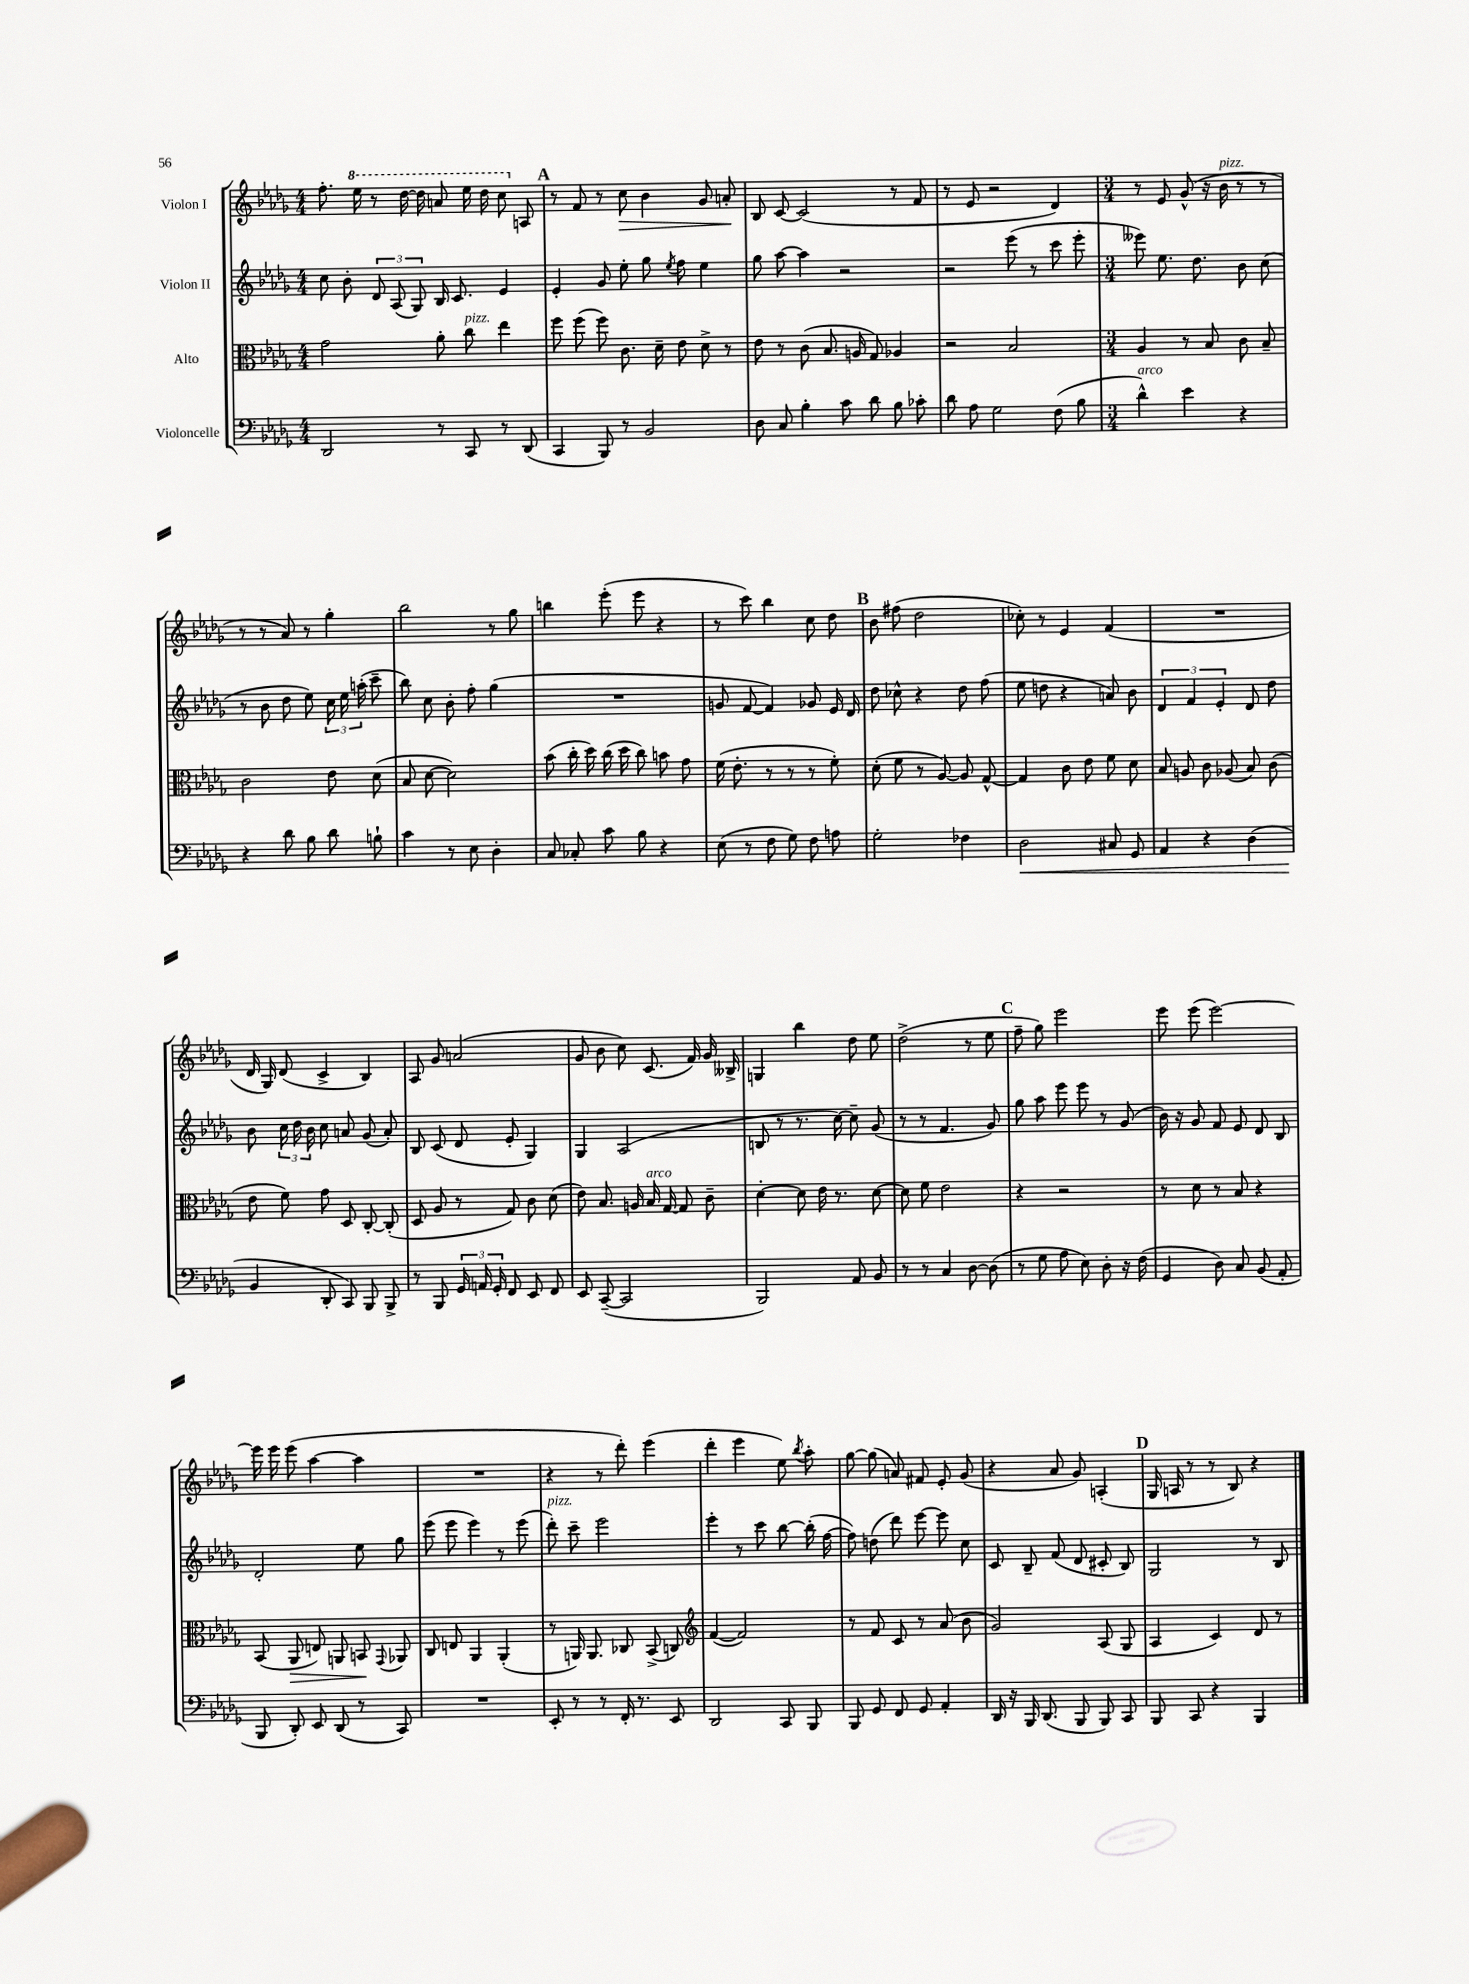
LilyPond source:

<<
\new StaffGroup <<
\new Staff = "s0" \with { instrumentName = "Violon I" } {
    \clef treble \key des \major \numericTimeSignature \time 4/4
    \autoBeamOff f''8.-. \ottava #1 ees'''16 r8 des'''16~ des'''16 a''8 ees'''16 des'''16 c'''8 \ottava #0 a8 |
    \mark \markup { \bold "A" } r8 f'8 r8 c''8\> bes'4 ges'8 a'8-.\! |
    bes8 c'8~ c'2( r8 f'8 |
    r8 ees'8 r2 des'4) |
    \numericTimeSignature \time 3/4 r8 ees'8 ges'8-^( r16 bes'16^\markup { \italic "pizz." } r8 r8 |
    r8 r8 aes'8) r8 ges''4-. |
    bes''2 r8 ges''8 |
    b''4 ees'''8-.( ees'''8 r4 |
    r8 c'''8) bes''4 c''8 des''8 |
    \mark \markup { \bold "B" } bes'8 fis''8( des''2 |
    ces''8-.) r8 ees'4 f'4( |
    R2. |
    des'16 ges16) des'8( c'4-> bes4) |
    aes8 ges'8 a'2( |
    ges'8 bes'8 c''8) c'8.( f'16) ges'16 beses16-> |
    g4 bes''4 des''8 ees''8 |
    des''2->( r8 ees''8 |
    \mark \markup { \bold "C" } f''8-- ges''8) ees'''2 |
    ees'''8 ees'''8( ees'''2~) |
    ees'''16 ees'''16 ees'''8( aes''4~ aes''4 |
    R2. |
    r4 r8 des'''8-.) ees'''4( |
    des'''4-. ees'''4 ees''8) \acciaccatura { bes''8 } aes''8-. |
    ges''8~ ges''8( a'8) fis'8 ees'8-. ges'8( |
    r4 aes'8 ges'8) a4-.( |
    \mark \markup { \bold "D" } ges16 a16 r8 r8 bes8) r4 \bar "|." |
}
\new Staff = "s1" \with { instrumentName = "Violon II" } {
    \clef treble \key des \major \numericTimeSignature \time 4/4
    \autoBeamOff c''8 bes'8-. \tuplet 3/2 { des'8 aes8( ges8) } bes16 c'8. ees'4 |
    \mark \markup { \bold "A" } ees'4-. ges'8 ees''8-. ges''8 \acciaccatura { ees''8 } f''8 ees''4 |
    ges''8 aes''8~ aes''4 r2 |
    r2 ees'''8( r8 c'''8 ees'''8-. |
    \numericTimeSignature \time 3/4 eeses'''8) ees''8. des''8. bes'8 c''8( |
    r8 bes'8 des''8 ees''8) \tuplet 3/2 { c''16 ees''16 a''16-.( } c'''8-- |
    bes''8) c''8 bes'8-. f''8-. ges''4( |
    R2. |
    g'8 f'8~ f'4) ges'8 ees'16 des'16 |
    \mark \markup { \bold "B" } des''8 ces''8-^ r4 des''8 f''8( |
    ees''8 d''8 r4 a'8) bes'8 |
    \tuplet 3/2 { des'4 f'4 ees'4-. } des'8 des''8 |
    bes'8 \tuplet 3/2 { c''16 des''16 bes'16 } c''8 a'8 ges'8( a'8-.) |
    bes8 c'8( des'8 ees'8-. ges4) |
    ges4 aes2( |
    b8 r8 r8. c''16~) c''8-- ges'8( |
    r8 r8 f'4. ges'8) |
    \mark \markup { \bold "C" } ges''8 aes''8 ees'''8 ees'''8 r8 ges'8( |
    bes'16) r16 ges'8 f'8 ees'8 des'8 bes8 |
    des'2-. ees''8 ges''8 |
    ees'''8( ees'''8 ees'''4) r8 ees'''8( |
    des'''8-.^\markup { \italic "pizz." }) c'''8-- ees'''2 |
    ees'''4-. r8 c'''8 bes''8~ bes''16-.( f''16~ |
    f''8) d''8( des'''8) ees'''8~ ees'''8 c''8 |
    c'8 bes8-- f'8( des'8 cis'8-. bes8) |
    \mark \markup { \bold "D" } ges2 r8 bes8 \bar "|." |
}
\new Staff = "s2" \with { instrumentName = "Alto" } {
    \clef alto \key des \major \numericTimeSignature \time 4/4
    \autoBeamOff ges'2 aes'8-. c''8^\markup { \italic "pizz." } ees''4 |
    \mark \markup { \bold "A" } f''8 f''8( f''8) c'8. des'16-- ees'8 des'8-> r8 |
    ees'8 r8 c'8( bes8. a16 ges8) aes4 |
    r2 bes2 |
    \numericTimeSignature \time 3/4 aes4 r8 bes8 c'8 bes8-- |
    c'2 ees'8 des'8( |
    bes8 des'8~ des'2) |
    bes'8( c''16-. des''16) c''16( des''16 c''8) b'8 ges'8 |
    f'16( ees'8.-. r8 r8 r8 f'8-.) |
    \mark \markup { \bold "B" } des'8-.( f'8 r8 aes8~) aes8 ges8~-^ |
    ges4 c'8 ees'8 f'8 des'8 |
    bes8 a8 c'8 aes8( bes8) c'8( |
    ees'8 f'8) ges'8 des8 c8~-. c8-.( |
    des8 aes8 r8 ges8) c'8 des'8( |
    ees'8) bes8. a16 bes16^\markup { \italic "arco" } ges16~ ges8 c'8-- |
    des'4~-. des'8 ees'16 r8. des'8~ |
    des'8 f'8 ees'2 |
    \mark \markup { \bold "C" } r4 r2 |
    r8 des'8 r8 bes8 r4 |
    bes,8( aes,8\> e8) a,8 b,8\! \appoggiatura { ges,8 } aes,8 |
    c8 e8 aes,4 aes,4-.( |
    r8 a,16) a,8. ces8 bes,8->( c8) |
    \clef treble f'4~( f'2) |
    r8 f'8 c'8 r8 aes'8( bes'8 |
    ges'2) aes8( ges8 |
    \mark \markup { \bold "D" } aes4 c'4) des'8 r8 \bar "|." |
}
\new Staff = "s3" \with { instrumentName = "Violoncelle" } {
    \clef bass \key des \major \numericTimeSignature \time 4/4
    \autoBeamOff des,2 r8 c,8 r8 des,8( |
    \mark \markup { \bold "A" } c,4 bes,,8) r8 bes,2 |
    des8 c8 bes4-. c'8 des'8 bes8 ces'8-. |
    des'8 aes8 ges2 f8( bes8 |
    \numericTimeSignature \time 3/4 des'4-^^\markup { \italic "arco" }) ees'4 r4 |
    r4 des'8 bes8 des'8 b8-! |
    c'4 r8 ees8 des4-. |
    c8 ces8-. c'8 bes8 r4 |
    ees8( r8 f8 ges8) f8 a8 |
    \mark \markup { \bold "B" } ges2-. fes4 |
    des2\< cis8 ges,8 |
    aes,4 r4 des4( |
    bes,4\! des,8-. c,8) bes,,8 bes,,8-> |
    r8 bes,,8 \tuplet 3/2 { ges,16 a,16 ges,16-. } f,8 ees,8 f,8 |
    ees,8 c,8~--( c,2 |
    bes,,2) aes,8 bes,8 |
    r8 r8 c4 des8~ des8( |
    \mark \markup { \bold "C" } r8 ges8 aes8 ees8) des8-. r16 f16( |
    ges,4 des8) c8 bes,8( aes,8-. |
    bes,,8 des,8-.) ees,8 des,8( r8 c,8) |
    R2. |
    ees,8-. r8 r8 f,16-. r8. ees,8 |
    des,2 c,8 bes,,8 |
    bes,,8 ges,8 f,8 ges,8 aes,4-. |
    des,16 r16 bes,,16 des,8.( bes,,8 bes,,8) c,8 |
    \mark \markup { \bold "D" } bes,,8 c,8 r4 bes,,4 \bar "|." |
}
>>
>>
\layout { \context { \Score \remove "Bar_number_engraver" } }
